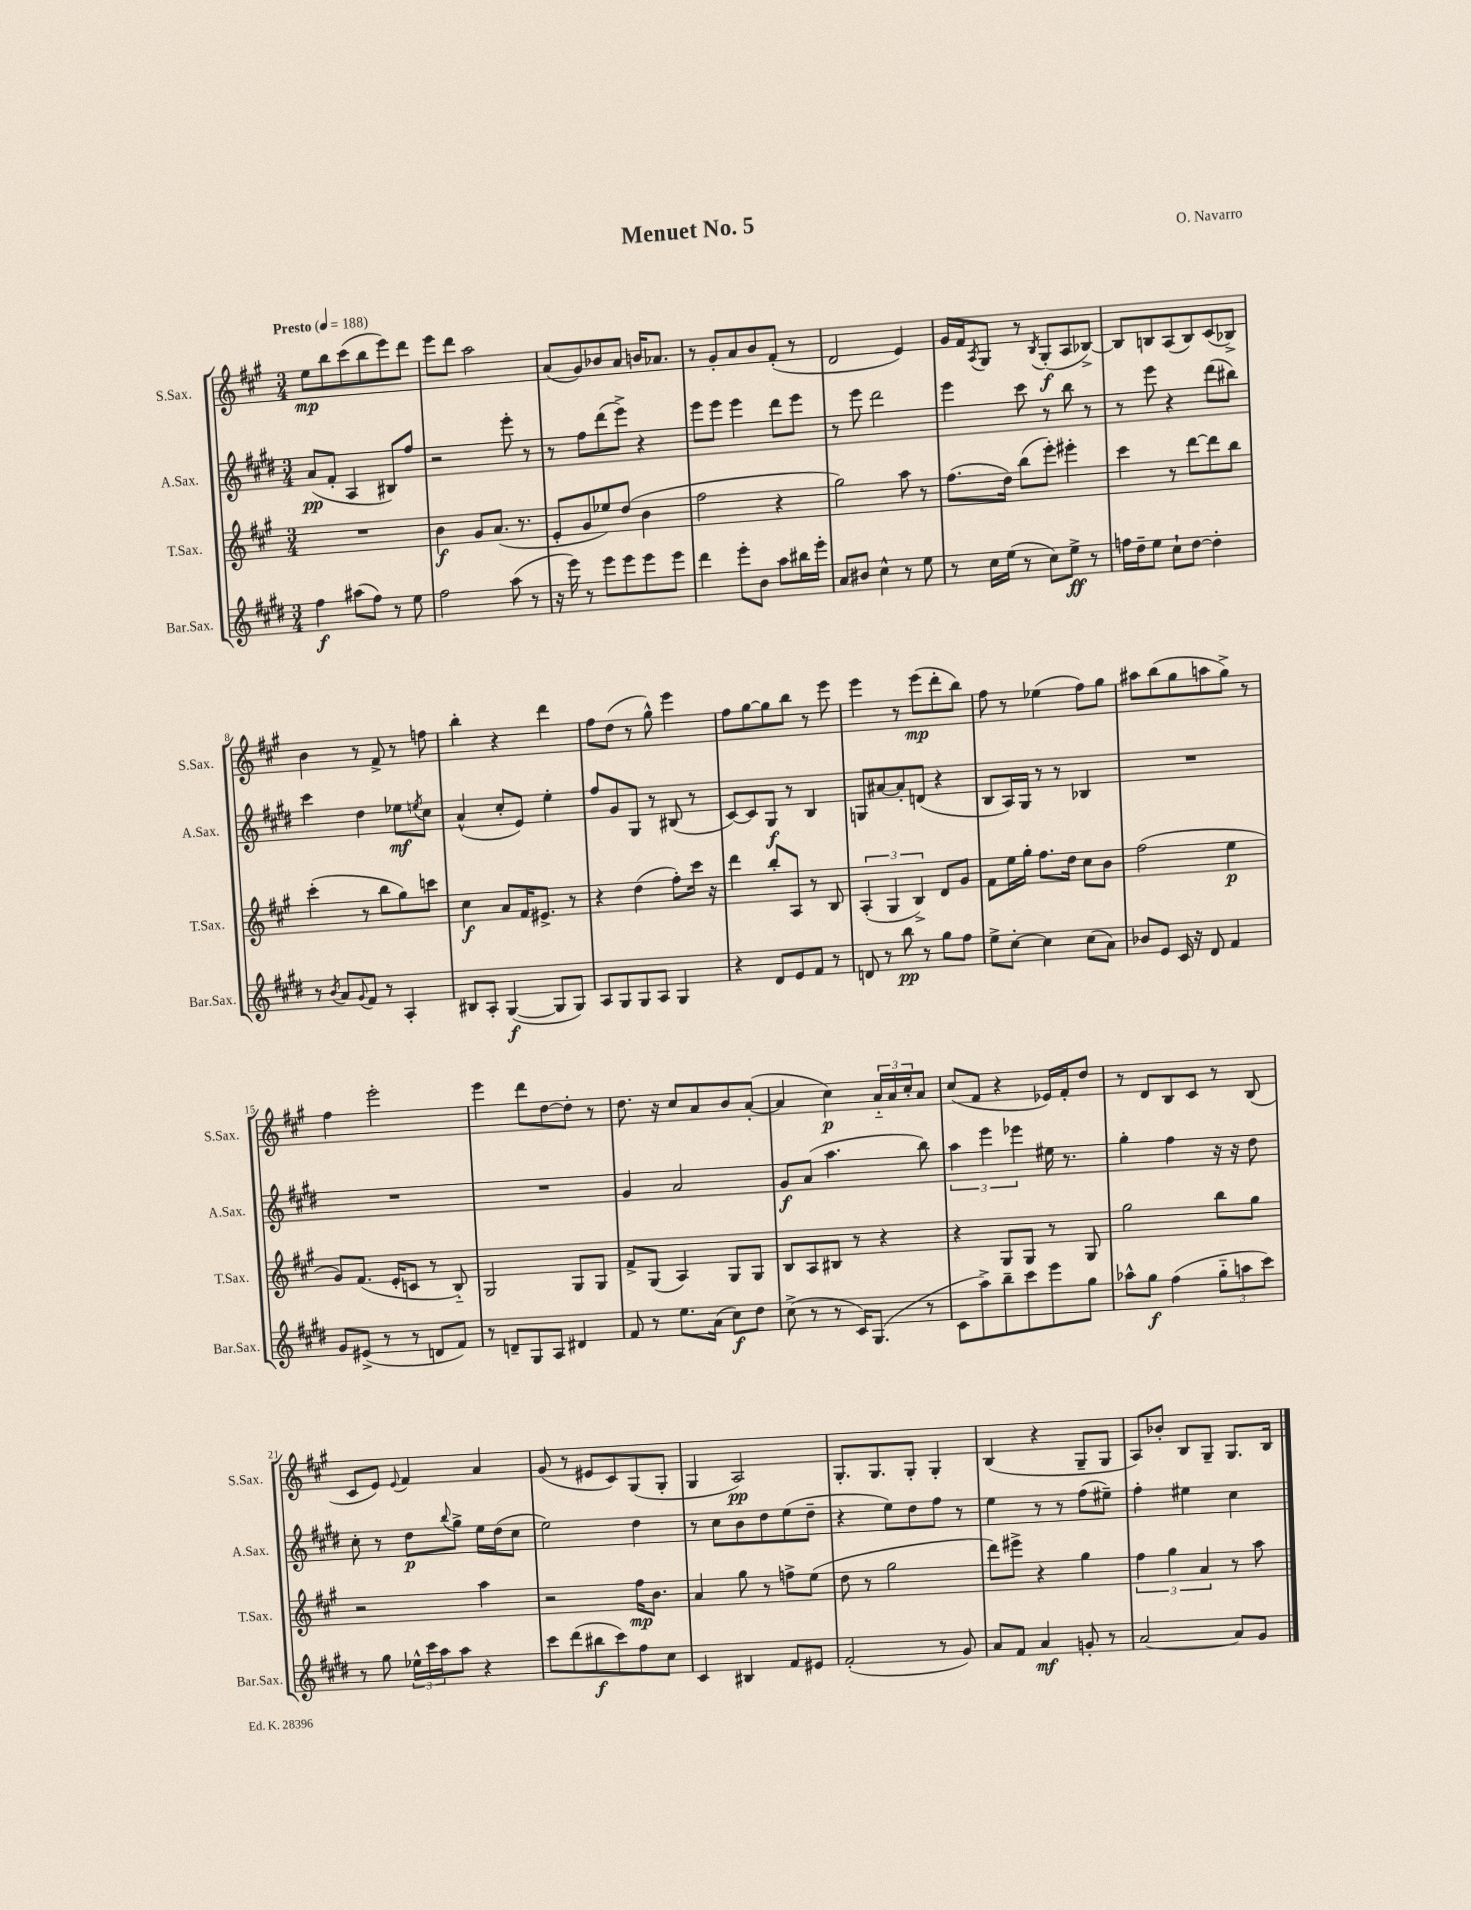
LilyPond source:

\header { title = "Menuet No. 5" composer = "O. Navarro" }
<<
\new StaffGroup <<
\new Staff = "s0" \with { instrumentName = "S.Sax." shortInstrumentName = "S.Sax." } {
    \clef treble \key a \major \numericTimeSignature \time 3/4 \tempo "Presto" 4 = 188
    e''8\mp b''8 cis'''8( b''8 e'''8) d'''8 |
    e'''8 d'''8 a''2 |
    a'8( gis'8) bes'8 a'8 b'16 aes'8. |
    r8 gis'8-. a'8 b'8 fis'8-.( r8 |
    d'2 e'4) |
    gis'16 fis'16 \acciaccatura { a8 } gis8 r8 \acciaccatura { b8 } gis8-.\f( a8 bes8~->) |
    bes8 b8 a8( b8) cis'8( bes8->) |
    b'4 r8 fis'8-> r8 f''8 |
    b''4-. r4 d'''4 |
    fis''8 d''8( r8 gis''8-^) e'''4 |
    fis''8 gis''8~ gis''8 b''8 r8 e'''8 |
    e'''4 r8 e'''8\mp( d'''8-. b''8) |
    fis''8 r8 ees''4( fis''8) gis''8 |
    ais''8 b''8( gis''8 a''8 gis''8->) r8 |
    fis''4 e'''2-. |
    e'''4 d'''8 d''8~ d''8-. r8 |
    d''8. r16 cis''8 a'8 b'8 a'8~-.( |
    a'4 cis''4\p) \tuplet 3/2 { a'16-_ a'16 cis''16-. } a'8 |
    cis''8( fis'8 r4 ees'16) fis'16-. d''8 |
    r8 d'8 b8 cis'8 r8 b8( |
    cis'8 e'8) \appoggiatura { e'8 } fis'4 a'4 |
    gis'8( r8 eis'8 cis'8) gis8( gis8-. |
    gis4 a2\pp) |
    gis8.-. gis8. gis8-. gis4-. |
    b4( r4 gis8-- gis8 |
    a8) bes'8-. b8 gis8-- gis8. b16 \bar "|." |
}
\new Staff = "s1" \with { instrumentName = "A.Sax." shortInstrumentName = "A.Sax." } {
    \clef treble \key e \major \numericTimeSignature \time 3/4
    a'8\pp( fis'8-. a4 bis8) fis''8 |
    r2 e'''8-. r8 |
    r8 fis''8 dis'''8( e'''8->) r4 |
    e'''8 e'''8 e'''4 dis'''8 e'''8 |
    r8 e'''8 dis'''2 |
    e'''4 cis'''8 r8 b''8 r8 |
    r8 e'''8 r4 dis'''8( bis''8) |
    cis'''4 dis''4 ees''8\mf \acciaccatura { e''8 } cis''8 |
    a'4-^( cis''8-. e'8) e''4-. |
    fis''8 gis'8 gis8 r8 bis8( r8 |
    cis'8~) cis'8 gis8\f r8 b4 |
    g8 ais'8~ ais'8-. d'8( r4 |
    b8 a16) gis16 r8 r8 bes4 |
    R2. |
    R2. |
    R2. |
    gis'4 a'2 |
    gis'8\f a'8( a''4. b''8) |
    \tuplet 3/2 { a''4 e'''4 ees'''4 } eis''16 r8. |
    gis''4-. fis''4 r16 r16 dis''8 |
    cis''8-. r8 dis''8\p \appoggiatura { b''8 } gis''8-> e''16 dis''16( cis''8 |
    e''2) dis''4 |
    r8 cis''8 b'8 dis''8 e''8( dis''8-- |
    r4 e''8) dis''8 fis''8 r8 |
    e''4 r8 r8 fis''8( eis''8--) |
    fis''4-. eis''4 cis''4 \bar "|." |
}
\new Staff = "s2" \with { instrumentName = "T.Sax." shortInstrumentName = "T.Sax." } {
    \clef treble \key a \major \numericTimeSignature \time 3/4
    R2. |
    b'4\f gis'8 a'8.( r8. |
    e'8-. gis'8 ees''8) d''8( b'4 |
    fis''2 r4 |
    gis''2) a''8 r8 |
    fis''8.( d''16) b''8( e'''8-.) eis'''4-. |
    cis'''4 r8 d'''8~ d'''8 b''8 |
    cis'''4-.( r8 b''8 gis''8) c'''8 |
    cis''4\f a'8 fis'16 eis'8.-> r8 |
    r4 d''4( fis''8-.) cis'''16 r16 |
    d'''4 b''8-. a8 r8 b8 |
    \tuplet 3/2 { a4-.( gis4 b4->) } d'8 gis'8 |
    fis'8 e''16 gis''16-. fis''8. d''16 cis''8 b'8 |
    fis''2( e''4\p |
    gis'8) fis'8.( e'16-. c'8 r8 b8-_) |
    gis2 gis8 gis8 |
    fis'8-> gis8( a4) gis8 gis8 |
    b8 a8 bis8 r8 r4 |
    r4 gis8 gis8 r8 gis8 |
    gis''2 b''8 gis''8 |
    r2 a''4 |
    r2 fis''16\mp b'8. |
    a'4 gis''8 r8 f''8-> e''8( |
    d''8 r8 gis''2 |
    d'''8) eis'''8-> r4 gis''4 |
    \tuplet 3/2 { fis''4 gis''4 a'4 } r8 a''8 \bar "|." |
}
\new Staff = "s3" \with { instrumentName = "Bar.Sax." shortInstrumentName = "Bar.Sax." } {
    \clef treble \key e \major \numericTimeSignature \time 3/4
    fis''4\f ais''8( fis''8) r8 e''8 |
    fis''2 a''8( r8 |
    r16 e'''16) r8 e'''8 e'''8 e'''8 e'''8 |
    dis'''4 e'''8-. b'8 a''8 bis''16 e'''16-. |
    a'8 bis'8 cis''4-^ r8 e''8 |
    r8 cis''16 e''16( r8 cis''8) e''8->\ff r8 |
    f''16 dis''16-- e''8 cis''8-! dis''8~ dis''4-. |
    r8 \acciaccatura { b'8 } a'8 \appoggiatura { gis'8 } fis'8 r8 a4-. |
    bis8 a8-. gis4~\f( gis8 gis8) |
    a8 gis8 gis8 a8 gis4 |
    r4 dis'8 e'8 fis'8 r8 |
    d'8 r8 b''8\pp r8 gis''8 fis''8 |
    e''8-> cis''8~-. cis''4 cis''8( a'8) |
    bes'8 e'8 cis'16 r16 dis'8 fis'4 |
    gis'8 eis'8->( r8 r8 d'8 fis'8) |
    r8 d'8-- gis8 a8 dis'4 |
    fis'8 r8 e''8. a'16( cis''8\f) dis''8 |
    cis''8->( r8 r8 cis'16) gis8.( r8 |
    cis'8 a''8->) b''8-- cis'''8 e'''8 gis''8 |
    aes''8-^ gis''8\f fis''4( \tuplet 3/2 { gis''8-_ a''8 cis'''8) } |
    r8 gis''8 \tuplet 3/2 { ees''16-^ cis'''16 a''16 } a''8 r4 |
    cis'''8 dis'''8( bis''8\f cis'''8) fis''8 cis''8 |
    cis'4 bis4 fis'8 eis'8 |
    fis'2-.( r8 gis'8) |
    a'8 fis'8 a'4\mf g'8-. r8 |
    a'2~ a'8 gis'8 \bar "|." |
}
>>
>>
